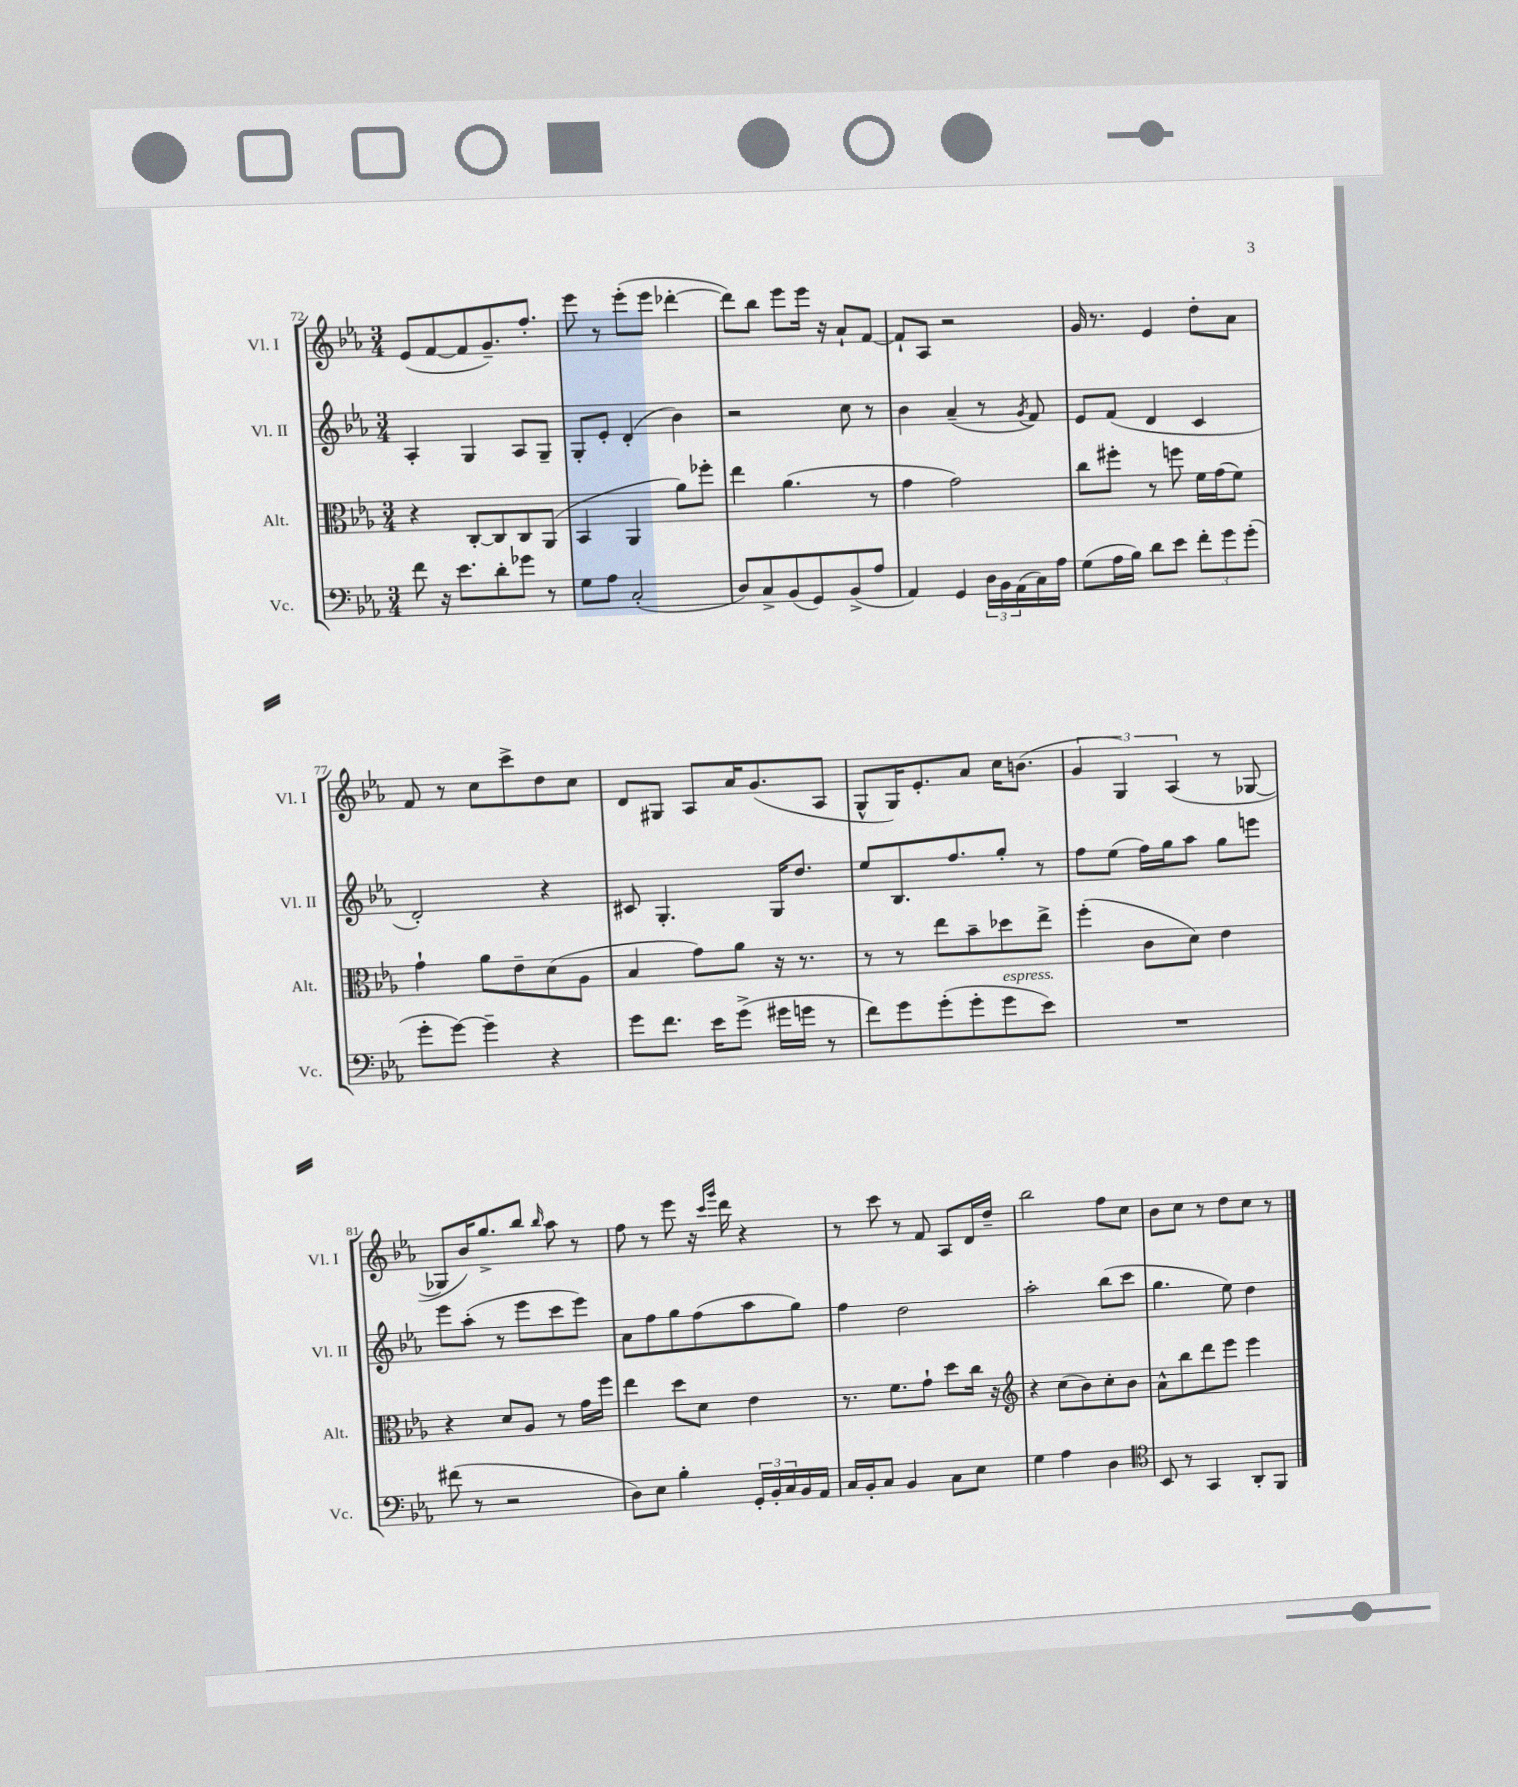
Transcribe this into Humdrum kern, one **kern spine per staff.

**kern	**kern	**kern	**kern
*staff4	*staff3	*staff2	*staff1
*clefF4	*clefC3	*clefG2	*clefG2
*k[b-e-a-]	*k[b-e-a-]	*k[b-e-a-]	*k[b-e-a-]
*M3/4	*M3/4	*M3/4	*M3/4
8f	4r	4A-'	(8e-
16r	.	.	[8f
8.e-	.	.	.
.	[8C'	4G	8f]
8d'	8C]	.	8.g~)
8g-	8C	8A-	.
.	.	.	8.ff'
8r	(8AA-	8G~	.
=	=	=	=
8G	4BB-	8G'	8eee-
8A-	.	8e-'	8r
(2C'	4AA-	(4d'	(8eee-'
.	.	.	8eee-
.	8a-)	4b-)	[4ddd-'
.	8ff-'	.	.
=	=	=	=
8D)	4ee-	2r	8ddd-])
8C^	.	.	8bb-
(8BB-	(4.a-	.	8eee-
8GG)	.	.	16eee-
.	.	.	16r
(8BB-^	.	8cc	8a-`
8A-	8r	8r	[8f
=	=	=	=
4AA-)	4g	4b-	8f`]
.	.	.	8A-
4GG	2g)	(4a-~	2r
24D	.	8r	.
24BB-	.	.	.
(24AA-	.	.	.
.	.	8qg	.
16C)	.	8f)	.
16A-	.	.	.
=	=	=	=
(8G	8cc	8e-	16g
.	.	.	8.r
16A-	8ff#'	(8f	.
16B-)	.	.	.
8d	8r	4d	4e-
8e-	8ff	.	.
12f'	16f	4c	8dd'
.	(16g	.	.
12g	.	.	.
.	8f)	.	8a-
(12g'	.	.	.
=	=	=	=
8g'	4g`	2d')	8f
[8g)	.	.	8r
4g~]	8a-	.	8cc
.	8e-~	.	8ccc^
4r	(8d	4r	8dd
.	8A-	.	8cc
=	=	=	=
8g	4B-	8c#	8d
8.f	.	4.G'	8G#
.	8g)	.	8A-
16e-	.	.	.
(8g^	8a-	.	16a-
.	.	.	(8.g
16g#	16r	16G	.
16g	8.r	8.dd	.
8r	.	.	8A-
=	=	=	=
8f)	8r	8ee-	8G^^
8g	8r	8.B-	16G)
.	.	.	8.e-'
(8g'	8ee-	.	.
.	.	8.ff	.
8g'	8b-~	.	8a-
8g	8dd-	8gg'	16cc
.	.	.	(8.b
8e-)	8ee-^	8r	.
=	=	=	=
2.r	(4ff'	8ff	6g
.	.	(8ee-	.
.	.	.	6G)
.	8c	16ff)	.
.	.	16gg	.
.	.	.	(6A-
.	8d)	8aa-	.
.	4e-	8gg	8r
.	.	8eee	[8G-
=	=	=	=
(8f#	4r	8eee-	8G-]
8r	.	(8aa-'	16b-)
.	.	.	8.gg^
2r	8d	8r	.
.	8A-	8eee-	8bb-
.	.	.	16qqbb-
.	8r	8ccc	8aa-
.	16g	8eee-)	8r
.	16ff	.	.
=	=	=	=
8D)	4ee-	8a-	8ff
8E-	.	8ff	8r
4B-'	8dd	8gg	8eee-
.	8d	(8ff	16r
.	.	.	16qqccc
.	.	.	16qqggg
.	.	.	16ddd
24GG'	4e-	8aa-	4r
24BB-'	.	.	.
24C	.	.	.
16BB-	.	8gg)	.
16AA-	.	.	.
=	=	=	=
16C	8.r	4ff	8r
16BB-'	.	.	.
8C	.	.	8ccc
.	8.f	.	.
4BB-	.	2dd	8r
.	8g`	.	8f
8C	8dd	.	8A-
8E-	16cc	.	16d
.	16r	.	16dd~
=	=	=	=
*	*clefG2	*	*
4G	4r	2aa-'	2bb-
4A-	(8cc	.	.
.	8b-)	.	.
4D	8cc'	(8bb-	8ff
.	8b-	8ccc	8cc
=	=	=	=
*clefC4	*	*	*
8BB-	8a-^^	4.gg	8b-
8r	8bb-	.	8cc
4GG	8ddd	.	8r
.	8eee-	8ee-)	8dd
8AA-'	4eee-	4dd	8cc
8FF	.	.	8r
==	==	==	==
*-	*-	*-	*-
